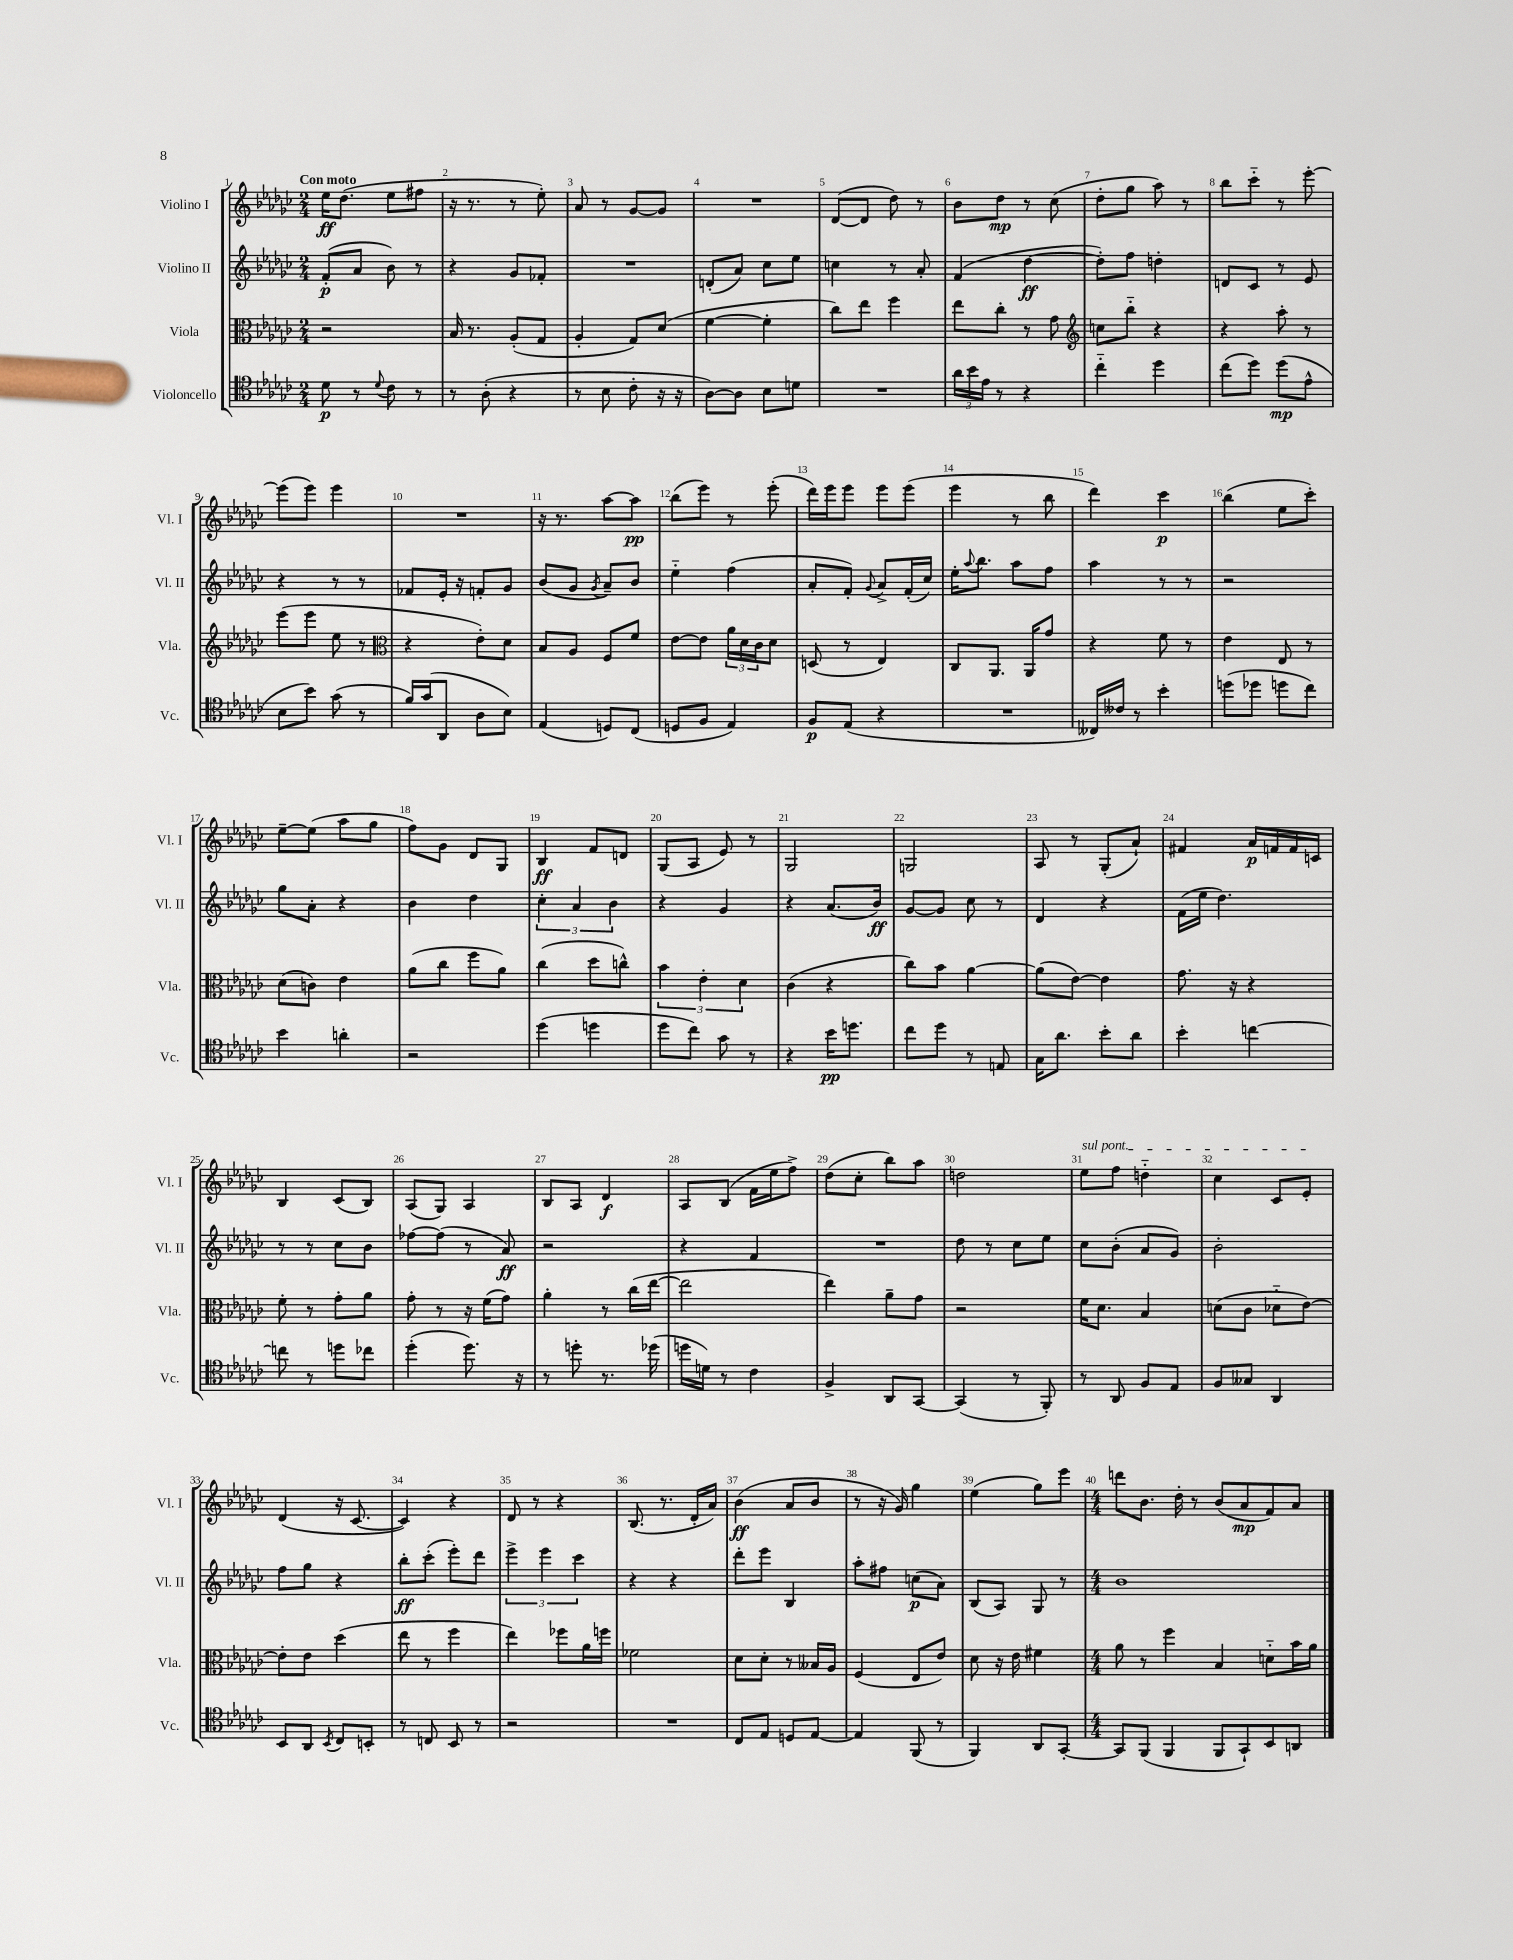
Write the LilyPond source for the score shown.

<<
\new StaffGroup <<
\new Staff = "s0" \with { instrumentName = "Violino I" shortInstrumentName = "Vl. I" } {
    \clef treble \key ges \major \numericTimeSignature \time 2/4 \tempo "Con moto"
    ees''16\ff des''8.( ees''8 fis''8 |
    r16 r8. r8 ees''8-.) |
    aes'8 r8 ges'8~ ges'8 |
    R2 |
    des'8~( des'8 des''8) r8 |
    bes'8 des''8\mp r8 ces''8( |
    des''8-. ges''8 aes''8) r8 |
    bes''8 ces'''8-_ r8 ees'''8~-. |
    ees'''8( ees'''8) ees'''4 |
    R2 |
    r16 r8. aes''8~ aes''8\pp |
    bes''8( ees'''8) r8 ees'''8-.( |
    des'''16) ees'''16 ees'''8 ees'''8 ees'''8( |
    ees'''4 r8 bes''8 |
    des'''4) ces'''4\p |
    bes''4( ees''8 ces'''8-.) |
    ees''8~-- ees''8( aes''8 ges''8 |
    f''8) ges'8 des'8 ges8 |
    bes4\ff f'8 d'8 |
    ges8( aes8 ees'8) r8 |
    ges2 |
    g2 |
    aes8 r8 ges8-.( aes'8-!) |
    fis'4 aes'16\p f'16 f'16 c'16 |
    bes4 ces'8( bes8) |
    aes8( ges8) aes4 |
    bes8 aes8 des'4\f |
    aes8 bes8( f'16 ees''16 f''8->) |
    des''8( ces''8-. bes''8) aes''8 |
    d''2 |
    \once \override TextSpanner.bound-details.left.text = \markup { \italic "sul pont." } ees''8\startTextSpan f''8 d''4-_ |
    ces''4 ces'8 ees'8-.\stopTextSpan |
    des'4( r16 ces'8.~ |
    ces'4) r4 |
    des'8 r8 r4 |
    bes8.( r8. des'16-. aes'16) |
    bes'4\ff( aes'8 bes'8 |
    r8 r16 ges'16) ges''4 |
    ees''4( ges''8) ees'''8 |
    \numericTimeSignature \time 4/4 d'''8 bes'8. des''16-. r8 bes'8( aes'8\mp f'8) aes'8 \bar "|." |
}
\new Staff = "s1" \with { instrumentName = "Violino II" shortInstrumentName = "Vl. II" } {
    \clef treble \key ges \major \numericTimeSignature \time 2/4
    f'8-.\p( aes'8 bes'8) r8 |
    r4 ges'8 fes'8-. |
    R2 |
    d'8-.( aes'8) ces''8 ees''8 |
    c''4 r8 aes'8-. |
    f'4( des''4~\ff |
    des''8-.) f''8 d''4-. |
    d'8 ces'8 r8 ees'8 |
    r4 r8 r8 |
    fes'8 ees'16-. r16 f'8-. ges'8 |
    bes'8( ges'8 \acciaccatura { ges'8 } aes'8--) bes'8 |
    ees''4-_ f''4( |
    aes'8-. f'8-.) \appoggiatura { ges'8 } aes'8-> f'16-.( ces''16) |
    ees''16-. \appoggiatura { aes''8 } bes''8. aes''8 f''8 |
    aes''4 r8 r8 |
    r2 |
    ges''8 aes'8-. r4 |
    bes'4 des''4 |
    \tuplet 3/2 { ces''4-. aes'4 bes'4 } |
    r4 ges'4 |
    r4 aes'8.( bes'16\ff) |
    ges'8~ ges'8 ces''8 r8 |
    des'4 r4 |
    f'16( ees''16 des''4.) |
    r8 r8 ces''8 bes'8 |
    fes''8~ fes''8( r8 aes'8\ff) |
    r2 |
    r4 f'4 |
    R2 |
    des''8 r8 ces''8 ees''8 |
    ces''8 bes'8-.( aes'8 ges'8) |
    bes'2-. |
    f''8 ges''8 r4 |
    bes''8-.\ff ces'''8-.( ees'''8-.) des'''8 |
    \tuplet 3/2 { ees'''4-> ees'''4 ces'''4 } |
    r4 r4 |
    des'''8-. ees'''8 bes4 |
    aes''8-. fis''8 c''8\p( aes'8) |
    bes8( aes8) ges8 r8 |
    \numericTimeSignature \time 4/4 bes'1 \bar "|." |
}
\new Staff = "s2" \with { instrumentName = "Viola" shortInstrumentName = "Vla." } {
    \clef alto \key ges \major \numericTimeSignature \time 2/4
    r2 |
    bes16 r8. aes8-.( ges8 |
    aes4-. ges8) des'8( |
    f'4~ f'4-. |
    ces''8) ees''8 f''4 |
    ees''8 ces''8-. r8 ges'8 |
    \clef treble c''8 bes''8-_ r4 |
    r4 aes''8-. r8 |
    ees'''8( ees'''8 ees''8 r8 |
    \clef alto r4 ees'8-.) des'8 |
    bes8 aes8 f8 f'8 |
    ees'8~ ees'8 \tuplet 3/2 { aes'16 des'16 ces'16 } des'8 |
    d8( r8 ees4) |
    ces8 aes,8. aes,16 ges'8 |
    r4 f'8 r8 |
    ees'4 ees8 r8 |
    des'8( c'8) ees'4 |
    aes'8( ces''8 f''8 aes'8) |
    ces''4( des''8 c''8-^) |
    \tuplet 3/2 { bes'4 ees'4-. des'4 } |
    ces'4( r4 |
    ces''8) bes'8 aes'4~ |
    aes'8( ees'8~) ees'4 |
    ges'8. r16 r4 |
    f'8-. r8 ges'8-. aes'8 |
    ges'8-. r8 r16 f'16( ges'8) |
    aes'4-. r8 ces''16( ees''16~ |
    ees''2 |
    ees''4) aes'8-- ges'8 |
    r2 |
    f'16 des'8. bes4 |
    d'8( ces'8 des'8-_ ees'8~) |
    ees'8-. ees'8 des''4( |
    ees''8 r8 f''4 |
    ees''4) fes''8 aes'16 f''16 |
    fes'2 |
    des'8 des'8-. r8 beses16 aes16 |
    f4( ees8 ees'8) |
    des'8 r16 ees'16 fis'4 |
    \numericTimeSignature \time 4/4 aes'8 r8 f''4 bes4 d'8-_ bes'16 aes'16 \bar "|." |
}
\new Staff = "s3" \with { instrumentName = "Violoncello" shortInstrumentName = "Vc." } {
    \clef tenor \key ges \major \numericTimeSignature \time 2/4
    des'8\p r8 \appoggiatura { des'8 } ces'8 r8 |
    r8 aes8-.( r4 |
    r8 bes8 ces'8-. r16 r16 |
    aes8~) aes8 bes8 d'8 |
    R2 |
    \tuplet 3/2 { aes'16 bes'16 ees'16 } r8 r4 |
    ces''4-_ des''4 |
    ces''8( des''8) des''8\mp( ees'8-^ |
    bes8 bes'8) ges'8( r8 |
    f'16) ges'16( aes,8 aes8 bes8) |
    ees4( d8) ces8( |
    d8 f8 ees4) |
    f8\p ees8( r4 |
    R2 |
    ceses16) ceses'16 r8 bes'4-. |
    d''8( des''8 d''8 ces''8) |
    bes'4 a'4-. |
    r2 |
    des''4( d''4 |
    des''8 ces''8) ges'8 r8 |
    r4 bes'16\pp d''8. |
    ces''8 des''8 r8 e8 |
    ges16 aes'8. bes'8-. aes'8 |
    bes'4-. c''4~ |
    c''8 r8 d''8 ces''8 |
    des''4-.( des''8.) r16 |
    r8 d''8-. r8. des''16( |
    d''16 d'16) r8 ces'4 |
    f4-> aes,8 ges,8~ |
    ges,4( r8 f,8-.) |
    r8 aes,8 f8 ees8 |
    f8 geses8 aes,4 |
    bes,8 aes,8 \acciaccatura { bes,8 } ces8 b,8-. |
    r8 c8 bes,8 r8 |
    r2 |
    R2 |
    ces8 ees8 d8 ees8~ |
    ees4 f,8( r8 |
    f,4) aes,8 ges,8~-. |
    \numericTimeSignature \time 4/4 ges,8 f,8( f,4 f,8 ges,8-!) bes,8 a,8 \bar "|." |
}
>>
>>
\layout { \context { \Score \override BarNumber.break-visibility = ##(#f #t #t) barNumberVisibility = #all-bar-numbers-visible } }
